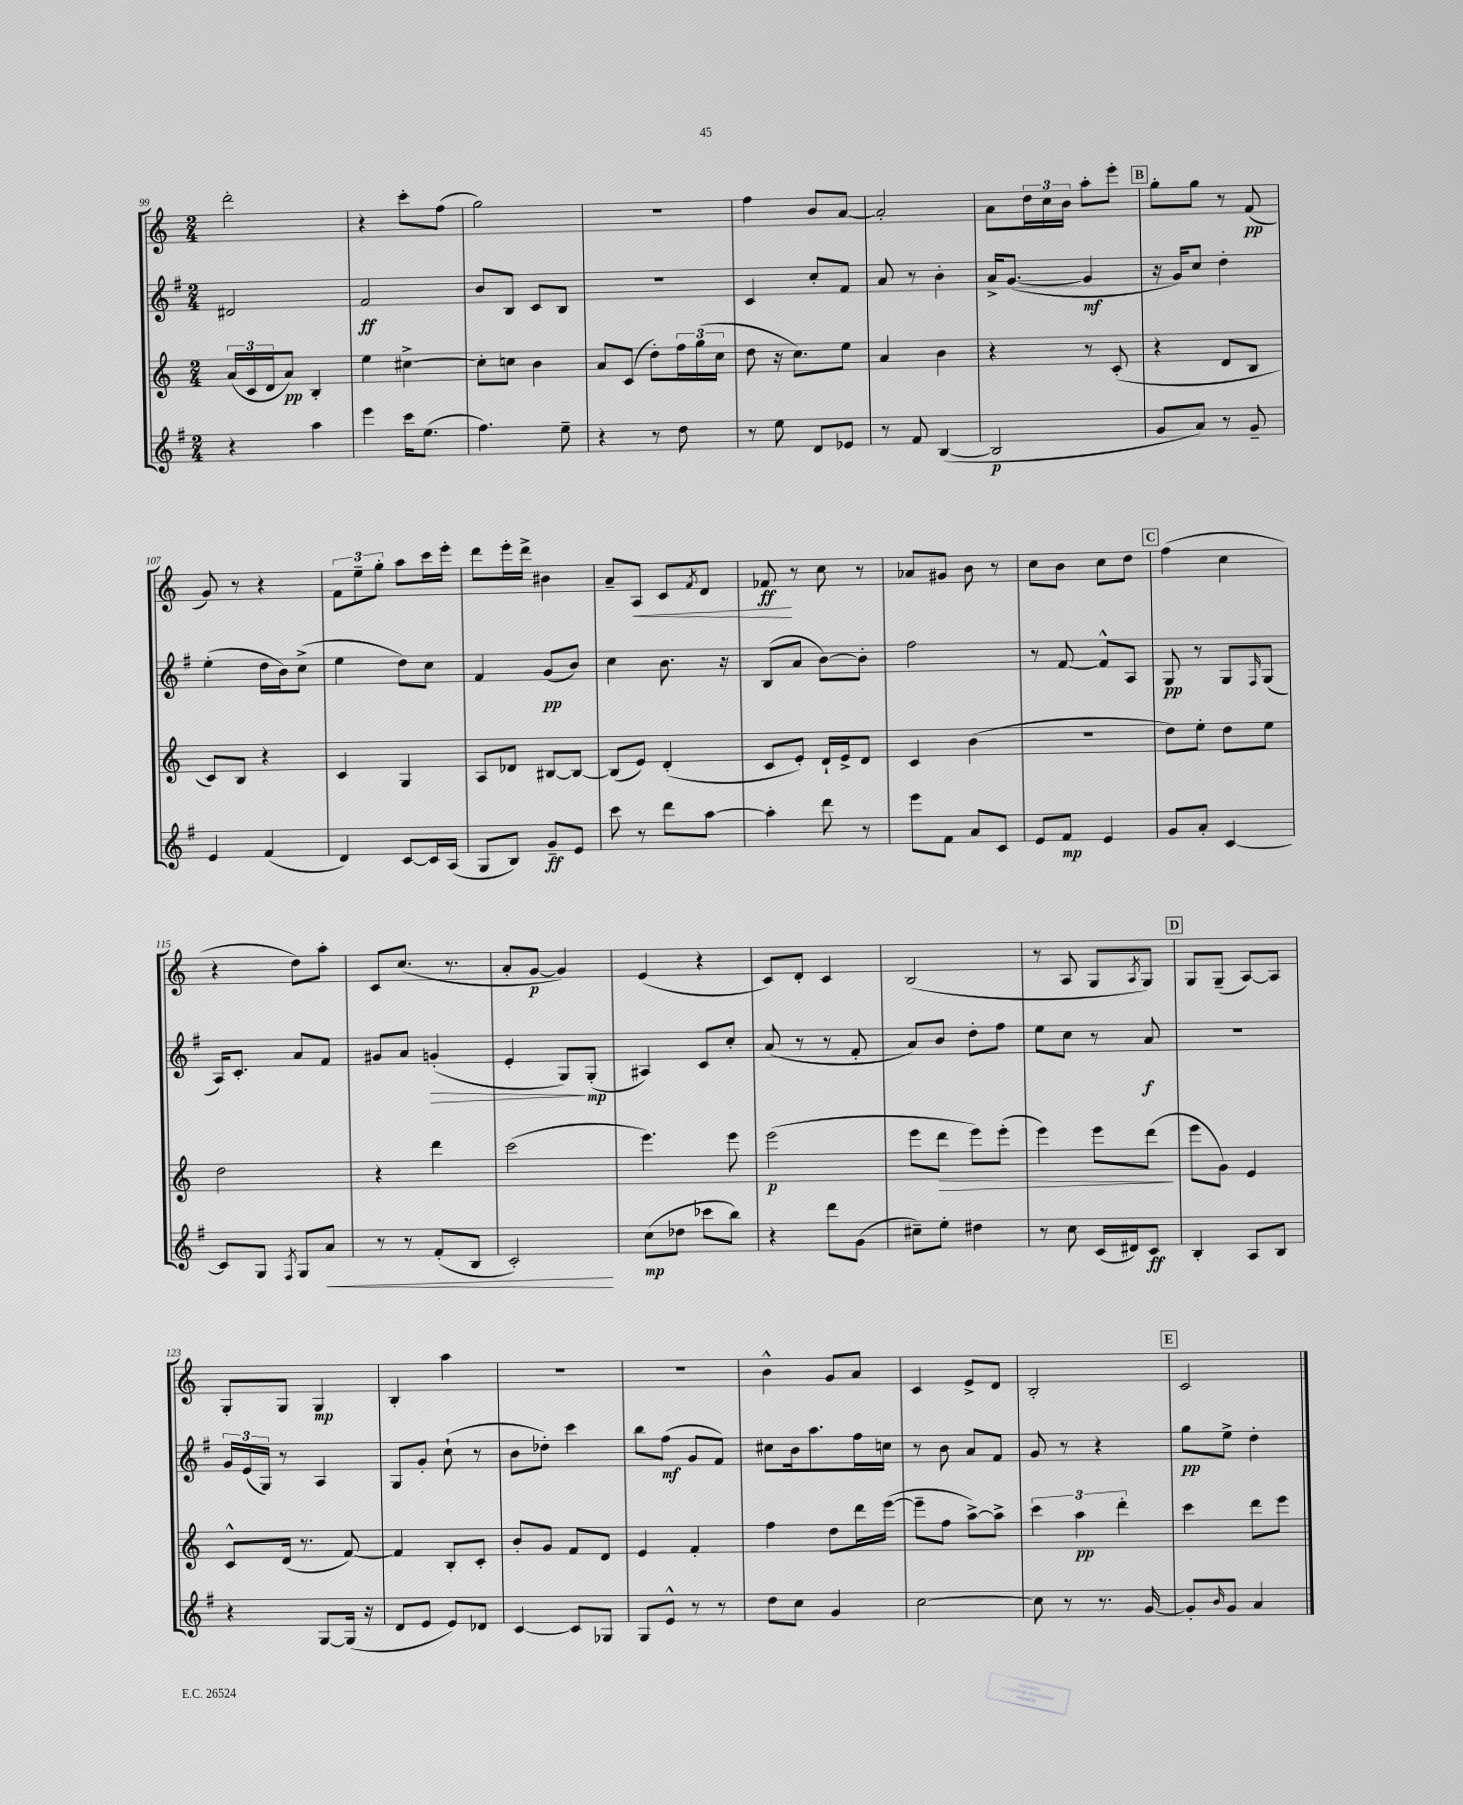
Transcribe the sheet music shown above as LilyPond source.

<<
\new StaffGroup <<
\new Staff = "s0" {
    \clef treble \key c \major \numericTimeSignature \time 2/4
    d'''2-. |
    r4 c'''8-. f''8( |
    g''2) |
    R2 |
    f''4 b'8 a'8~ |
    a'2-. |
    a'8 \tuplet 3/2 { d''16 c''16 b'16 } a''8-. e'''8-. |
    \mark \markup { \box "B" } g''8-. g''8 r8 f'8\pp( |
    g'8) r8 r4 |
    \tuplet 3/2 { f'8 e''8-- g''8-. } a''8 c'''16 e'''16-. |
    d'''8 e'''16-. d'''16-> bis'4 |
    a'8-- a8\< c'8 \acciaccatura { f'8 } d'8 |
    fes'8\ff\! r8 c''8 r8 |
    aes'8 gis'8 b'8 r8 |
    c''8 b'8 c''8 d''8 |
    \mark \markup { \box "C" } f''4( c''4 |
    r4 d''8) a''8-. |
    c'8 c''8.( r8. |
    a'8-. g'8~\p g'4) |
    e'4( r4 |
    c'8) d'8-. c'4 |
    b2( |
    r8 a8 g8 \acciaccatura { a8 } g8) |
    \mark \markup { \box "D" } g8 g8--( a8~) a8 |
    g8-. g8 g4\mp |
    b4-. a''4 |
    R2 |
    R2 |
    b'4-^ g'8 a'8 |
    c'4 e'8-> d'8 |
    b2-. |
    \mark \markup { \box "E" } c'2 \bar "|." |
}
\new Staff = "s1" {
    \clef treble \key g \major \numericTimeSignature \time 2/4
    dis'2 |
    fis'2\ff |
    b'8 b8 c'8 b8 |
    r2 |
    c'4 c''8-. fis'8 |
    a'8 r8 b'4-. |
    a'16-> g'8.~( g'4\mf |
    \mark \markup { \box "B" } r16 g'16) c''8 d''4-. |
    e''4-.( d''16 b'16) c''8->( |
    e''4 d''8) c''8 |
    fis'4 g'8\pp( b'8) |
    c''4 b'8. r16 |
    b8( a'8 b'8~) b'8-. |
    fis''2 |
    r8 fis'8~ fis'8-^ a8 |
    \mark \markup { \box "C" } g8\pp r8 g8 \grace { fis16 } g8( |
    a16) c'8.-. a'8 fis'8 |
    gis'8 a'8 g'4-.\>( |
    e'4-. g8\!) g8-.\mp( |
    ais4) c'8 c''8-. |
    a'8( r8 r8 fis'8-. |
    a'8) b'8 d''8-. fis''8 |
    e''8 c''8 r8 a'8\f |
    \mark \markup { \box "D" } r2 |
    \tuplet 3/2 { g'16 e'16( g16) } r8 a4 |
    g8 g'8-. c''8-!( r8 |
    b'8 des''8-.) c'''4 |
    b''8 fis''8\mf( g'8 fis'8) |
    cis''8 b'16 a''8. fis''16 c''16 |
    r8 b'8 a'8 fis'8 |
    g'8 r8 r4 |
    \mark \markup { \box "E" } g''8\pp e''8-> d''4-. \bar "|." |
}
\new Staff = "s2" {
    \clef treble \key c \major \numericTimeSignature \time 2/4
    \tuplet 3/2 { a'16( c'16 d'16 } a'8\pp) b4-. |
    e''4 cis''4~-> |
    cis''8-. c''8 b'4 |
    a'8 c'8( d''8-.) \tuplet 3/2 { f''16 g''16( c''16 } |
    d''8 r16 c''8.) e''8 |
    a'4 b'4 |
    r4 r8 c'8-.( |
    \mark \markup { \box "B" } r4 d'8 b8 |
    c'8) b8 r4 |
    c'4 g4 |
    a8 des'8 bis8~ bis8~ |
    bis8( e'8) d'4-.( |
    c'8 e'8-.) d'16-! e'16-> d'8 |
    c'4 b'4( |
    r2 |
    \mark \markup { \box "C" } d''8) e''8-. d''8 e''8 |
    d''2 |
    r4 d'''4 |
    c'''2( |
    e'''4.) e'''8 |
    e'''2\p( |
    e'''8 d'''8\> e'''8) e'''8-.( |
    e'''4) e'''8 d'''8\!( |
    \mark \markup { \box "D" } e'''8 g'8) e'4 |
    c'8-^ d'16( r8. f'8~) |
    f'4 b8-. c'8-. |
    b'8-. g'8 f'8 d'8 |
    e'4 f'4-. |
    f''4 d''8 d'''16 e'''16~( |
    e'''8-- f''8 a''8~->) a''8-> |
    \tuplet 3/2 { c'''4 a''4\pp d'''4-. } |
    \mark \markup { \box "E" } c'''4 d'''8 e'''8 \bar "|." |
}
\new Staff = "s3" {
    \clef treble \key g \major \numericTimeSignature \time 2/4
    r4 a''4 |
    e'''4 c'''16 e''8.( |
    fis''4.) e''8-- |
    r4 r8 d''8 |
    r8 e''8 d'8 ees'8 |
    r8 fis'8 b4~( |
    b2\p |
    \mark \markup { \box "B" } g'8 a'8) r8 g'8-- |
    e'4 fis'4( |
    d'4) c'8~ c'16 a16( |
    g8 b8) g'8--\ff e'8 |
    c'''8 r8 d'''8 a''8~ |
    a''4-. d'''8 r8 |
    e'''8 fis'8 a'8 c'8 |
    e'8 fis'8\mp e'4 |
    \mark \markup { \box "C" } g'8 a'8-. c'4~ |
    c'8 g8 \acciaccatura { fis8 } g8 a'8\< |
    r8 r8 fis'8-.( b8 |
    c'2-.\!) |
    c''8\mp( des''8 ces'''8 b''8) |
    r4 d'''8 g'8( |
    cis''8--) e''8-. dis''4 |
    r8 c''8 c'16( dis'16) c'8\ff |
    \mark \markup { \box "D" } b4-. a8 b8 |
    r4 g8~ g16( r16 |
    d'8 e'8 e'8) des'8 |
    c'4~ c'8 ges8 |
    g8 e'8-^ r8 r8 |
    d''8 c''8 g'4 |
    c''2~ |
    c''8 r8 r8. g'16~ |
    \mark \markup { \box "E" } g'8-. \grace { b'16 } g'8 a'4 \bar "|." |
}
>>
>>
\layout { \context { \Score currentBarNumber = #99 } }
